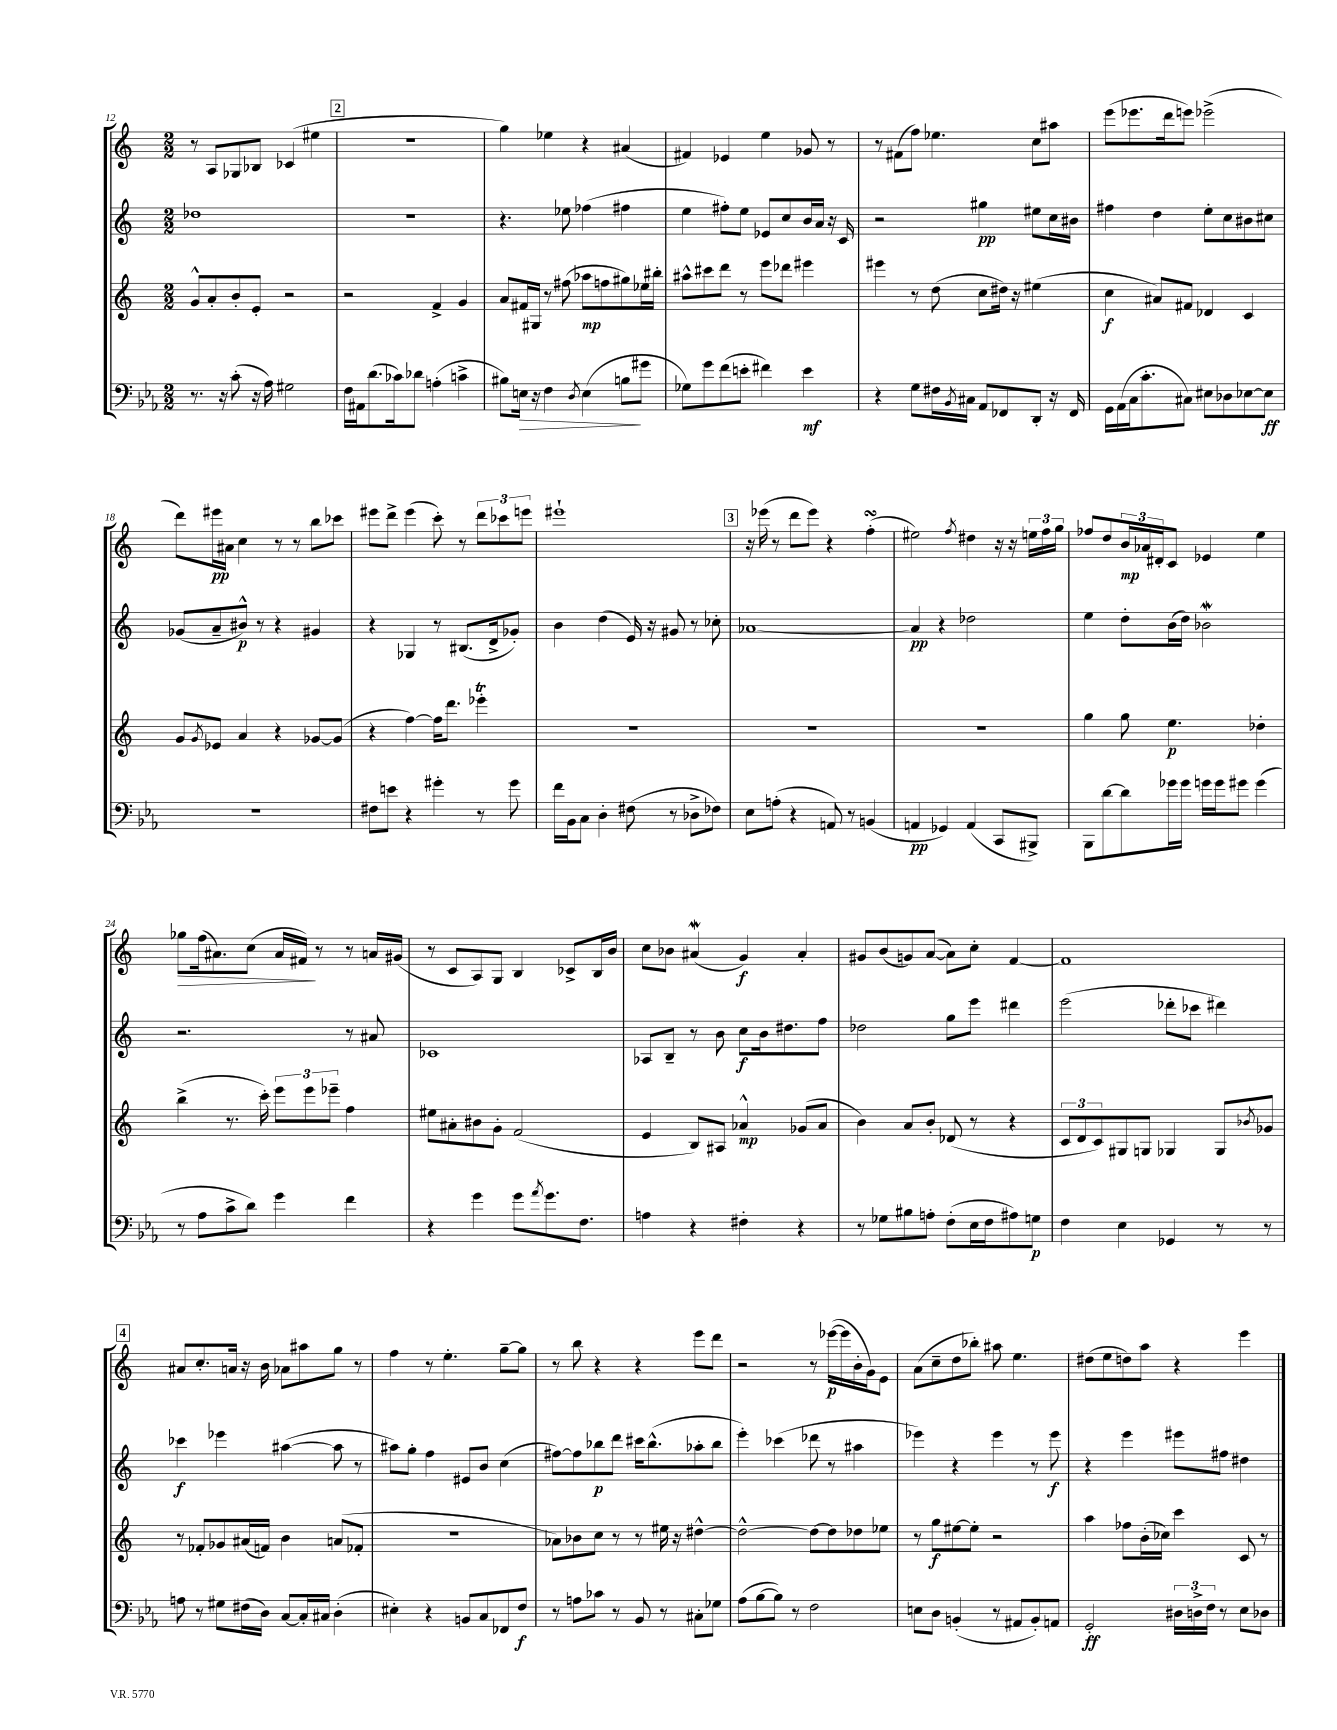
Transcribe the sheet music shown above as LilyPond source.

<<
\new StaffGroup <<
\new Staff = "s0" {
    \clef treble \key c \major \numericTimeSignature \time 2/2
    r8 a8 ges8 bes8 ces'4( eis''4 |
    \mark \markup { \box "2" } r1 |
    g''4) ees''4 r4 ais'4( |
    fis'4) ees'4 e''4 ges'8 r8 |
    r8 fis'8( f''8) ees''4. c''8 ais''8 |
    e'''8( ees'''8. d'''16 e'''8) ees'''2->( |
    d'''8) eis'''16\pp ais'16 c''4 r8 r8 b''8 ces'''8 |
    eis'''8 d'''8-> eis'''4( c'''8-.) r8 \tuplet 3/2 { d'''8 ces'''8 e'''8 } |
    eis'''1-! |
    \mark \markup { \box "3" } r16 ees'''16( r8 d'''8 ees'''8) r4 f''4-.\turn( |
    eis''2) \acciaccatura { f''8 } dis''4 r16 r16 \tuplet 3/2 { e''16 f''16 g''16 } |
    fes''8 d''8 \tuplet 3/2 { b'16\mp aes'16 dis'16-. } c'8 ees'4 e''4 |
    ges''8\> f''16( ais'8.) c''8( ais'16 fis'16\!) r8 r8 a'16 gis'16( |
    r8 c'8 a8) g8 b4 ces'8-> b16 b'16 |
    c''8 bes'8 ais'4\mordent( g'4\f) ais'4-. |
    gis'8 b'8( g'8) a'8~( a'8) c''8-. f'4~ |
    f'1 |
    \mark \markup { \box "4" } ais'8 c''8.-. a'16 r16 b'16 aes'8 ais''8 g''8 r8 |
    f''4 r8 e''4.-. g''8~-- g''8 |
    r8 b''8 r4 r4 e'''8 d'''8 |
    r2 r8 ees'''16~\p( ees'''16 b'16-. g'16) e'8 |
    a'8( c''8-- d''8 bes''8-.) ais''8 e''4. |
    dis''8( e''8 d''8) a''8 r4 e'''4 \bar "|." |
}
\new Staff = "s1" {
    \clef treble \key c \major \numericTimeSignature \time 2/2
    des''1 |
    \mark \markup { \box "2" } r1 |
    r4. ees''8 fes''4( fis''4 |
    e''4 fis''8-.) e''8 ees'8 c''8 b'16 a'16 r16 c'16 |
    r2 gis''4\pp eis''8 c''16 bis'16 |
    fis''4 d''4 e''8-. c''8 bis'8 cis''8 |
    ges'8( a'8-- bis'8-^\p) r8 r4 gis'4 |
    r4 ges4 r8 bis8.( d'16-> ges'8-.) |
    b'4 d''4( e'16) r16 gis'8 r8 ces''8-. |
    \mark \markup { \box "3" } aes'1~ |
    aes'4\pp r4 des''2 |
    e''4 d''8-. b'16( d''16) bes'2\mordent |
    r2. r8 ais'8 |
    ces'1 |
    aes8 b8-- r8 b'8 c''8\f b'16 dis''8. f''8 |
    des''2 g''8 e'''8 dis'''4 |
    e'''2( des'''8-. ces'''8 dis'''4) |
    \mark \markup { \box "4" } ces'''4\f ees'''4 ais''4~( ais''8 r8 |
    ais''8) g''8-. f''4 eis'8 b'8 c''4( |
    fis''8~) fis''8 bes''8\p d'''8 cis'''16 bes''8.-^( aes''8-. bes''8 |
    e'''4-.) ces'''4( des'''8 r8 ais''4 |
    ees'''4) r4 ees'''4 r8 ees'''8\f |
    r4 e'''4 eis'''8 fis''8 dis''4 \bar "|." |
}
\new Staff = "s2" {
    \clef treble \key c \major \numericTimeSignature \time 2/2
    g'8-^ a'8-. b'8-. e'8-. r2 |
    \mark \markup { \box "2" } r2 f'4-> g'4 |
    a'8 fis'16 gis16 r8 fis''8( aes''8\mp f''8 gis''8) ees''16 bis''16-. |
    ais''8-^ cis'''8 d'''8 r8 e'''8 des'''8 eis'''4 |
    eis'''4 r8 d''8( c''8 dis''16) r16 eis''4( |
    c''4\f ais'8) fis'8 des'4 c'4 |
    g'8 \acciaccatura { g'8 } ees'8 a'4 r4 ges'8~ ges'8( |
    r4 f''4~) f''16 d'''8. ees'''4-.\trill |
    R1 |
    \mark \markup { \box "3" } R1 |
    R1 |
    g''4 g''8 e''4.\p des''4-. |
    b''4->( r8. c'''16-.) \tuplet 3/2 { e'''8 e'''8 ees'''8-- } f''4 |
    eis''8 ais'8-. bis'8 g'8-. f'2( |
    e'4 b8) ais8 aes'4-^\mp ges'8( aes'8 |
    b'4) a'8 b'8-. des'8( r8 r4 |
    \tuplet 3/2 { c'8 d'8 c'8) } gis8 g8 ges4 ges8 \acciaccatura { bes'8 } ges'8 |
    \mark \markup { \box "4" } r8 fes'8-. ges'8 ais'16( f'16) b'4 a'8( fes'8-. |
    r1 |
    aes'8) bes'8 c''8 r8 r8 eis''16 r16 dis''4~-^ |
    dis''2~-^ dis''8~ dis''8 des''8 ees''8 |
    r8 g''8\f eis''8~ eis''8-. r2 |
    a''4 fes''8 b'16-.( ces''16) c'''4 c'8 r8 \bar "|." |
}
\new Staff = "s3" {
    \clef bass \key ees \major \numericTimeSignature \time 2/2
    r8. r16 c'8-.( r16 aes16) gis2 |
    \mark \markup { \box "2" } f16 ais,16 d'8.( ces'16) des'8 a4-.( c'4-> |
    bis8) e16\> r16 f4 \acciaccatura { d8 } e4( b8\! gis'8 |
    ges8) g'8 f'8( e'8-. fis'4) e'4\mf |
    r4 g8 fis16 \acciaccatura { bes,8 } cis16 aes,8 fes,8 d,8-. r16 fes,16 |
    g,16 aes,16( c16 c'8.-. cis8) eis8 des8 ees8~ ees8\ff |
    R1 |
    fis8 e'8 r4 gis'4-. r8 gis'8 |
    f'16 bes,16 c8 d4-. fis8( r8 des8-> fes8) |
    \mark \markup { \box "3" } ees8 a8-.( r4 a,8) r8 b,4( |
    a,4\pp ges,4) a,4( c,8 bis,,8->) |
    bes,,8 d'8~ d'8 ges'16 ges'16 g'16 g'16 gis'8 gis'4( |
    r8 aes8 c'8-> d'8) g'4 f'4 |
    r4 g'4 g'8 \acciaccatura { aes'8 } g'8. f8. |
    a4 r4 fis4-. r4 |
    r8 ges8 bis8 a8-. f8-.( ees16 f16 ais8) g8\p |
    f4 ees4 ges,4 r8 r8 |
    \mark \markup { \box "4" } a8 r8 gis8 fis16( d16) c8~ c16-. cis16 d4-.( |
    eis4-.) r4 b,8 c8 fes,8 f8\f |
    r8 a8 ces'8 r8 bes,8 r8 cis8-. ges8 |
    aes8( bes8~ bes8) r8 f2 |
    e8 d8 b,4-.( r8 ais,8 b,8-.) a,8 |
    g,2-.\ff \tuplet 3/2 { dis16 d16-> f16 } r8 ees8 des8 \bar "|." |
}
>>
>>
\layout { \context { \Score currentBarNumber = #12 } }
